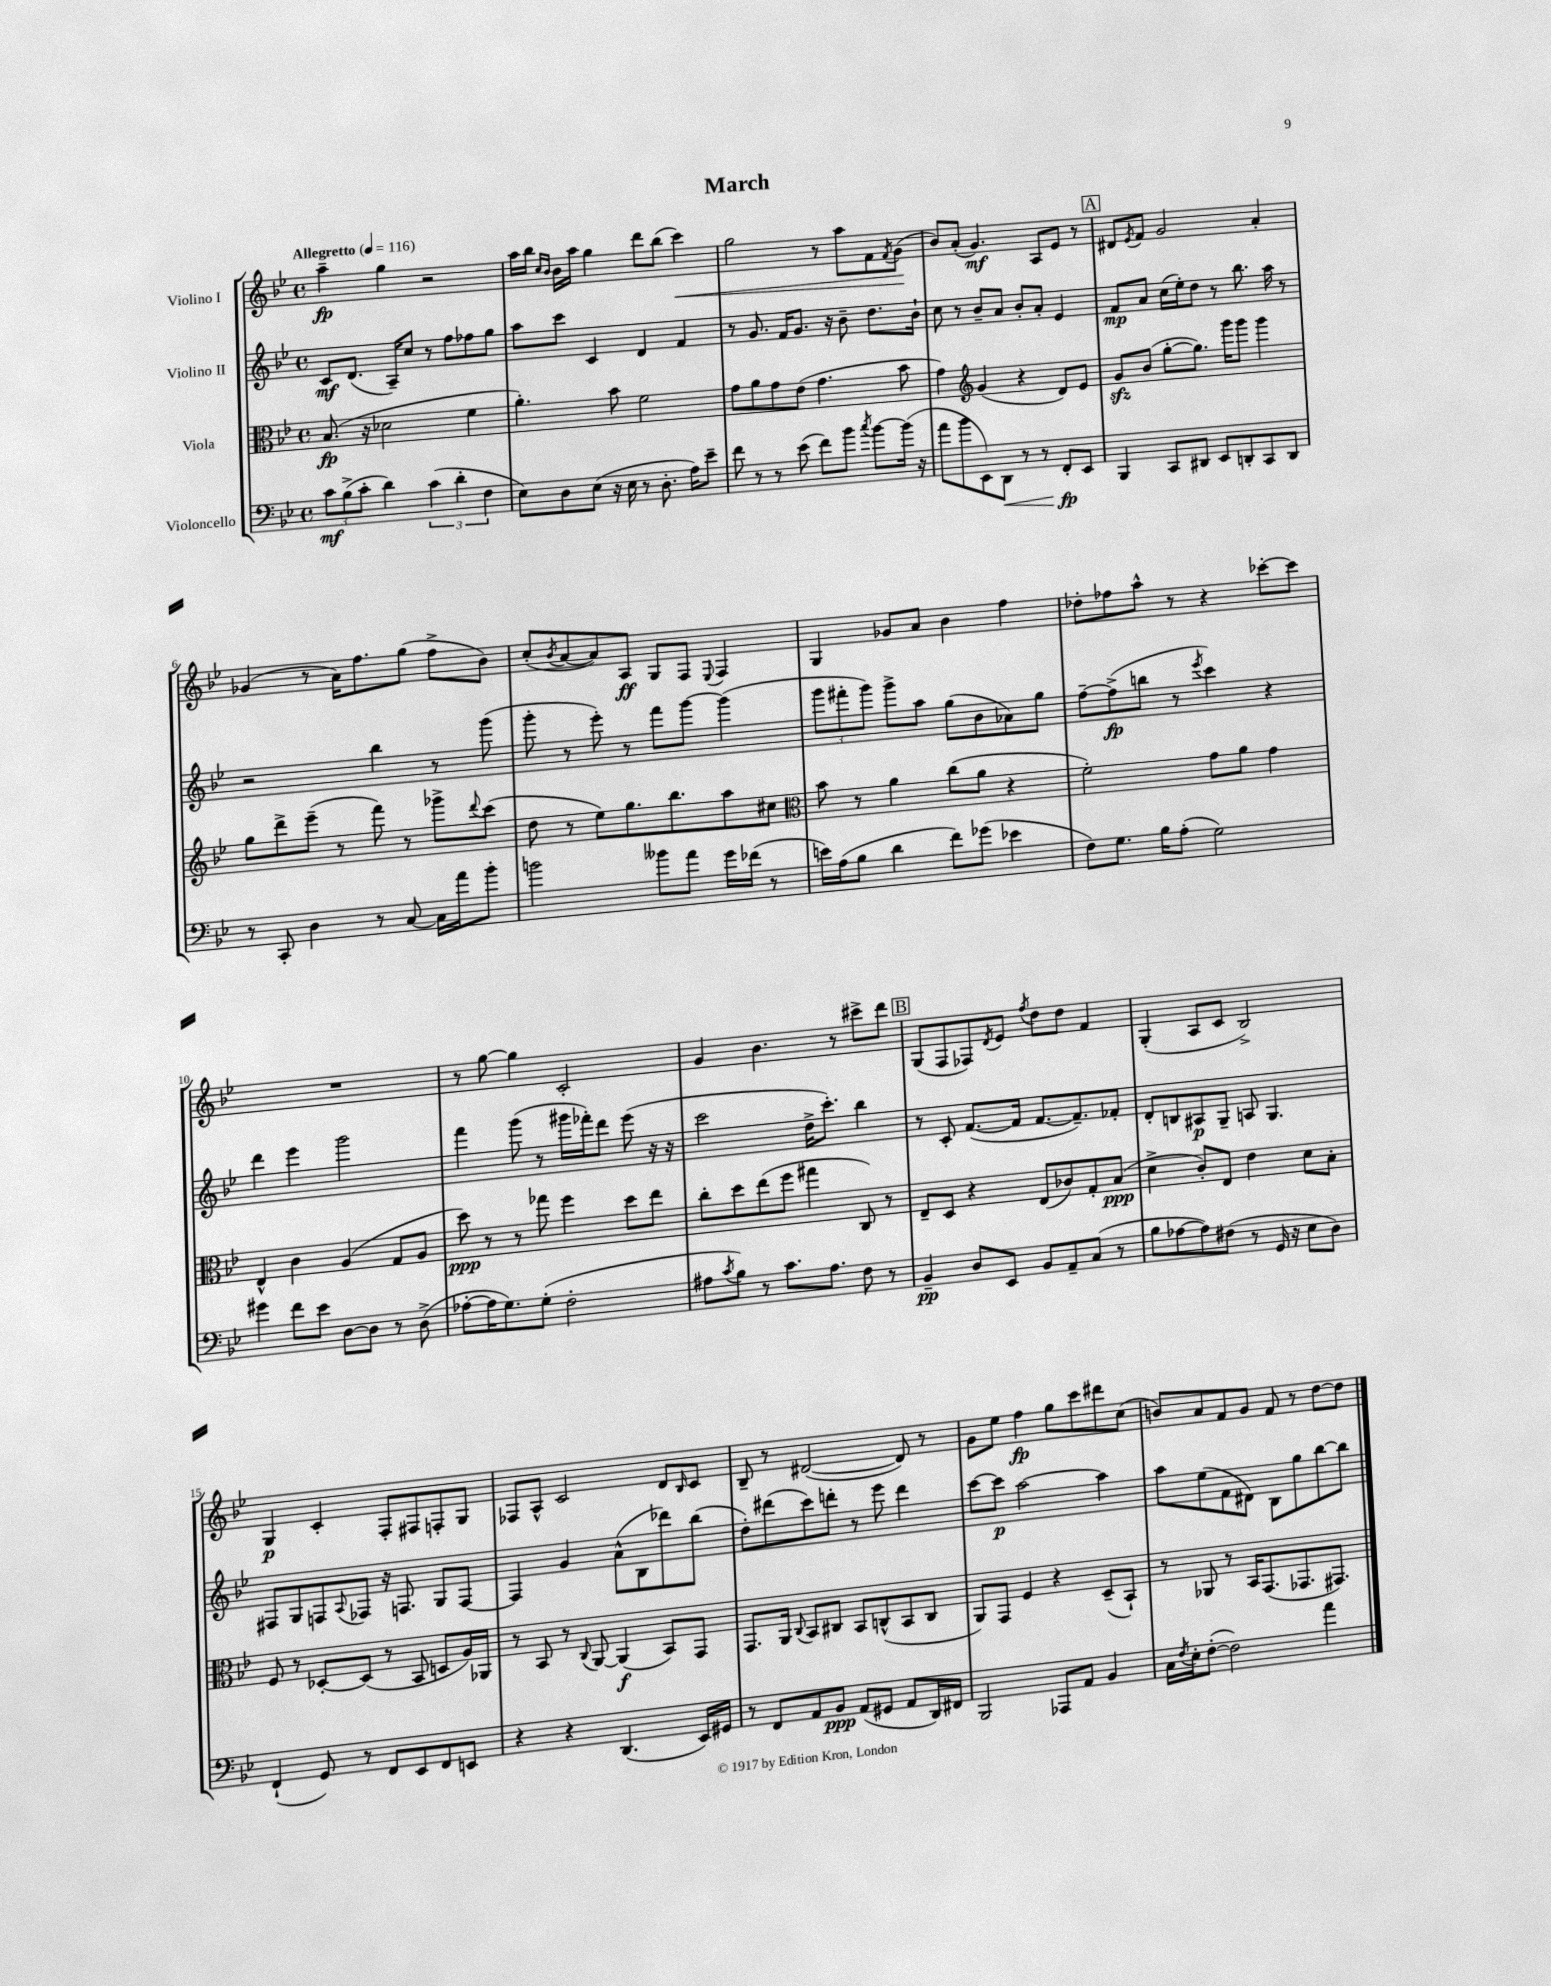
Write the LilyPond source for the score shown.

\header { title = "March" }
<<
\new StaffGroup <<
\new Staff = "s0" \with { instrumentName = "Violino I" } {
    \clef treble \key bes \major \defaultTimeSignature \time 4/4 \tempo "Allegretto" 4 = 116
    a''4--\fp g''4 r2 |
    a''16 bes''16 \grace { c''16 bes'16 } bes'16 a''16 g''4 d'''8 bes''8( c'''4\<) |
    g''2 r8 a''8 f'8 \acciaccatura { f'8 } g'8\!( |
    bes'8) a'8-.( g'4.\mf) a8 ees'8 r8 |
    \mark \markup { \box "A" } dis'8 \acciaccatura { ees'8 } f'8 g'2 a'4-. |
    ges'4( r8 a'16) f''8. g''8( f''8-> bes'8) |
    c''8-.( \acciaccatura { bes'8 } a'8~ a'8) a8\ff g8 f8 \appoggiatura { ees8 } f4 |
    g4 ges'8 a'8 bes'4 f''4 |
    des''8-. fes''8 a''8-^ r8 r4 ces'''8~-. ces'''8 |
    R1 |
    r8 g''8~ g''4 c'2-. |
    g'4 bes'4. r8 cis'''8-> d'''8 |
    \mark \markup { \box "B" } g8( f8 fes8) \acciaccatura { d'8 } ees'8 \acciaccatura { f''8 } d''8 d''8 f'4 |
    g4-.( a8 c'8 bes2->) |
    g4\p c'4-. f8-. fis8 f8-. g8 |
    fes8 a8-^ c'2 d'8 \grace { bes16 } c'8 |
    bes8-- r8 dis'2~( dis'8) r8 |
    g'8 ees''8 f''4\fp g''8 c'''8 dis'''8 c''8( |
    b'8) a'8 f'8 g'8 f'8 r8 d''8~ d''8 \bar "|." |
}
\new Staff = "s1" \with { instrumentName = "Violino II" } {
    \clef treble \key bes \major \defaultTimeSignature \time 4/4
    c'8\mf d'8.( a16--) c''8 r8 f''8 fes''8 g''8 |
    a''8 c'''8 c'4 d'4 f'4 |
    r8 g'8. f'16 g'8. r16 bes'8-- d''8. bes'16-! |
    c''8 r8 bes'8-- a'8 bes'8-. a'8-. ees'4 |
    \mark \markup { \box "A" } f'8\mp a'8 c''16( ees''16-.) d''8 r8 bes''8. a''16 r8 |
    r2 bes''4 r8 g'''8( |
    g'''8-. r8 ees'''8-.) r8 f'''8 g'''8~ g'''4( |
    \tuplet 3/2 { g'''8 fis'''8-. g'''8) } g'''8-> a''8 g''8( bes'8 aes'8) g''8 |
    f''8~-- f''8->\fp( b''8 r8 \acciaccatura { ees'''8 } c'''4) r4 |
    d'''4 ees'''4 g'''2 |
    f'''4 g'''8( r8 gis'''16 fes'''16-.) d'''8 ees'''8( r16 r16 |
    c'''2 d''16-> c'''8.-.) bes''4 |
    \mark \markup { \box "B" } r8 c'8-. f'8.~( f'16 f'8.~ f'8.--) fes'8-. |
    d'8-. b8 ais8\p g8-- a8 g4. |
    fis8 g8 f8 \appoggiatura { a8 } fes8 r16 f8. g8 f8~ |
    f4 g'4 a'8-^( bes8 des'''8) bes''8( |
    d''8-.) dis'''8( c'''8) d'''8-. r8 ees'''8 d'''4 |
    c'''8~ c'''8\p a''2~ a''4 |
    a''8 ees''8( f'8 dis'8) bes8 g''8 bes''8~ bes''8 \bar "|." |
}
\new Staff = "s2" \with { instrumentName = "Viola" } {
    \clef alto \key bes \major \defaultTimeSignature \time 4/4
    bes8.\fp( r16 des'2 f'4 |
    a'4.-.) bes'8 f'2 |
    g'8 a'8 g'8 ees'8( g'4. bes'8 |
    g'4) \clef treble g'4( r4 d'8) ees'8 |
    \mark \markup { \box "A" } g'8\sfz bes'8( g''8~-. g''8.) g'''16 g'''8 g'''4 |
    g''8 d'''8-> ees'''8--( r8 f'''8) r8 ges'''8-> \appoggiatura { d'''8 } c'''8( |
    d''8 r8 ees''8) g''8. bes''8. a''8 cis''8 |
    \clef alto bes'8 r8 a'4 c''8( a'8 r4 |
    f'2-.) g'8 a'8 g'4 |
    ees4-^ c'4 a4( g8 a8 |
    d''8\ppp) r8 r8 ges''8 f''4 d''8 ees''8 |
    c''8-. d''8 ees''8( f''8 gis''4 c8) r8 |
    \mark \markup { \box "B" } ees8-- d8 r4 ees8( ces'8) g8-. bes8\ppp( |
    d'4-> c'8-.) ees8 ees'4 d'8 bes8-. |
    f8 r8 des8~-. des8( r8 bes,8 d8 a16) aes,16 |
    r8 bes,8 r8 \appoggiatura { c8 } a,8~ a,4\f( bes,8) g,8 |
    g,8. a,16 \appoggiatura { c8 } bes,8 cis8 bes,8 c8-^( bes,8 c8 |
    a,8) g,8 f4 r4 d8--( bes,8-!) |
    r8 aes,8 r8 bes,16 g,8.( ges,8. gis,8.) \bar "|." |
}
\new Staff = "s3" \with { instrumentName = "Violoncello" } {
    \clef bass \key bes \major \defaultTimeSignature \time 4/4
    \tuplet 3/2 { c'8\mf bes8->( c'8-. } d'4) \tuplet 3/2 { c'4( d'4-. f4 } |
    ees8) d8 ees8( r16 ees16 r8 d8.-. a16) ees'8-- |
    f'8 r8 r8 ees'8( f'8) bes'8 \acciaccatura { c''8 } bes'8~ bes'16( r16 |
    a'8 bes'8 ees,8) d,8\< r8 r8 f,8-.\fp\! ees,8 |
    \mark \markup { \box "A" } bes,,4 c,8 dis,8 ees,8 d,8-. c,8 d,8 |
    r8 c,8-. d4 r8 c8~ c16 a'16 bes'8-. |
    b'2 beses'8 a'8 g'16 fes'16( r8 |
    e'16) a16( bes8 d'4 f'8) ges'8( ees'4 |
    f8) g8. bes16 a8-.( g2) |
    gis'4 f'8 ees'8 d8~ d8 r8 d8->( |
    aes8~-. aes16 g8.) g8-.( f2-. |
    ais8 \acciaccatura { c'8 } bes8) r8 c'8. ais8. f8 r8 |
    \mark \markup { \box "B" } bes,4--\pp d8 ees,8 bes,8 a,8-- c8( r8 |
    bes8 aes8~ aes8) fis8( r8 g,16 r16 ees8 d8) |
    f,4-!( g,8) r8 f,8 ees,8 f,8 e,8 |
    r4 r4 d,4.( ees,16) gis,16 |
    r8 f,8 a,8 bes,8\ppp a,8( gis,8 a,8 d,16) fis,16 |
    bes,,2 aes,,8 a,8 bes,4 |
    c16 \acciaccatura { f8 } ees16-. f8~-.( f2) a'4 \bar "|." |
}
>>
>>
